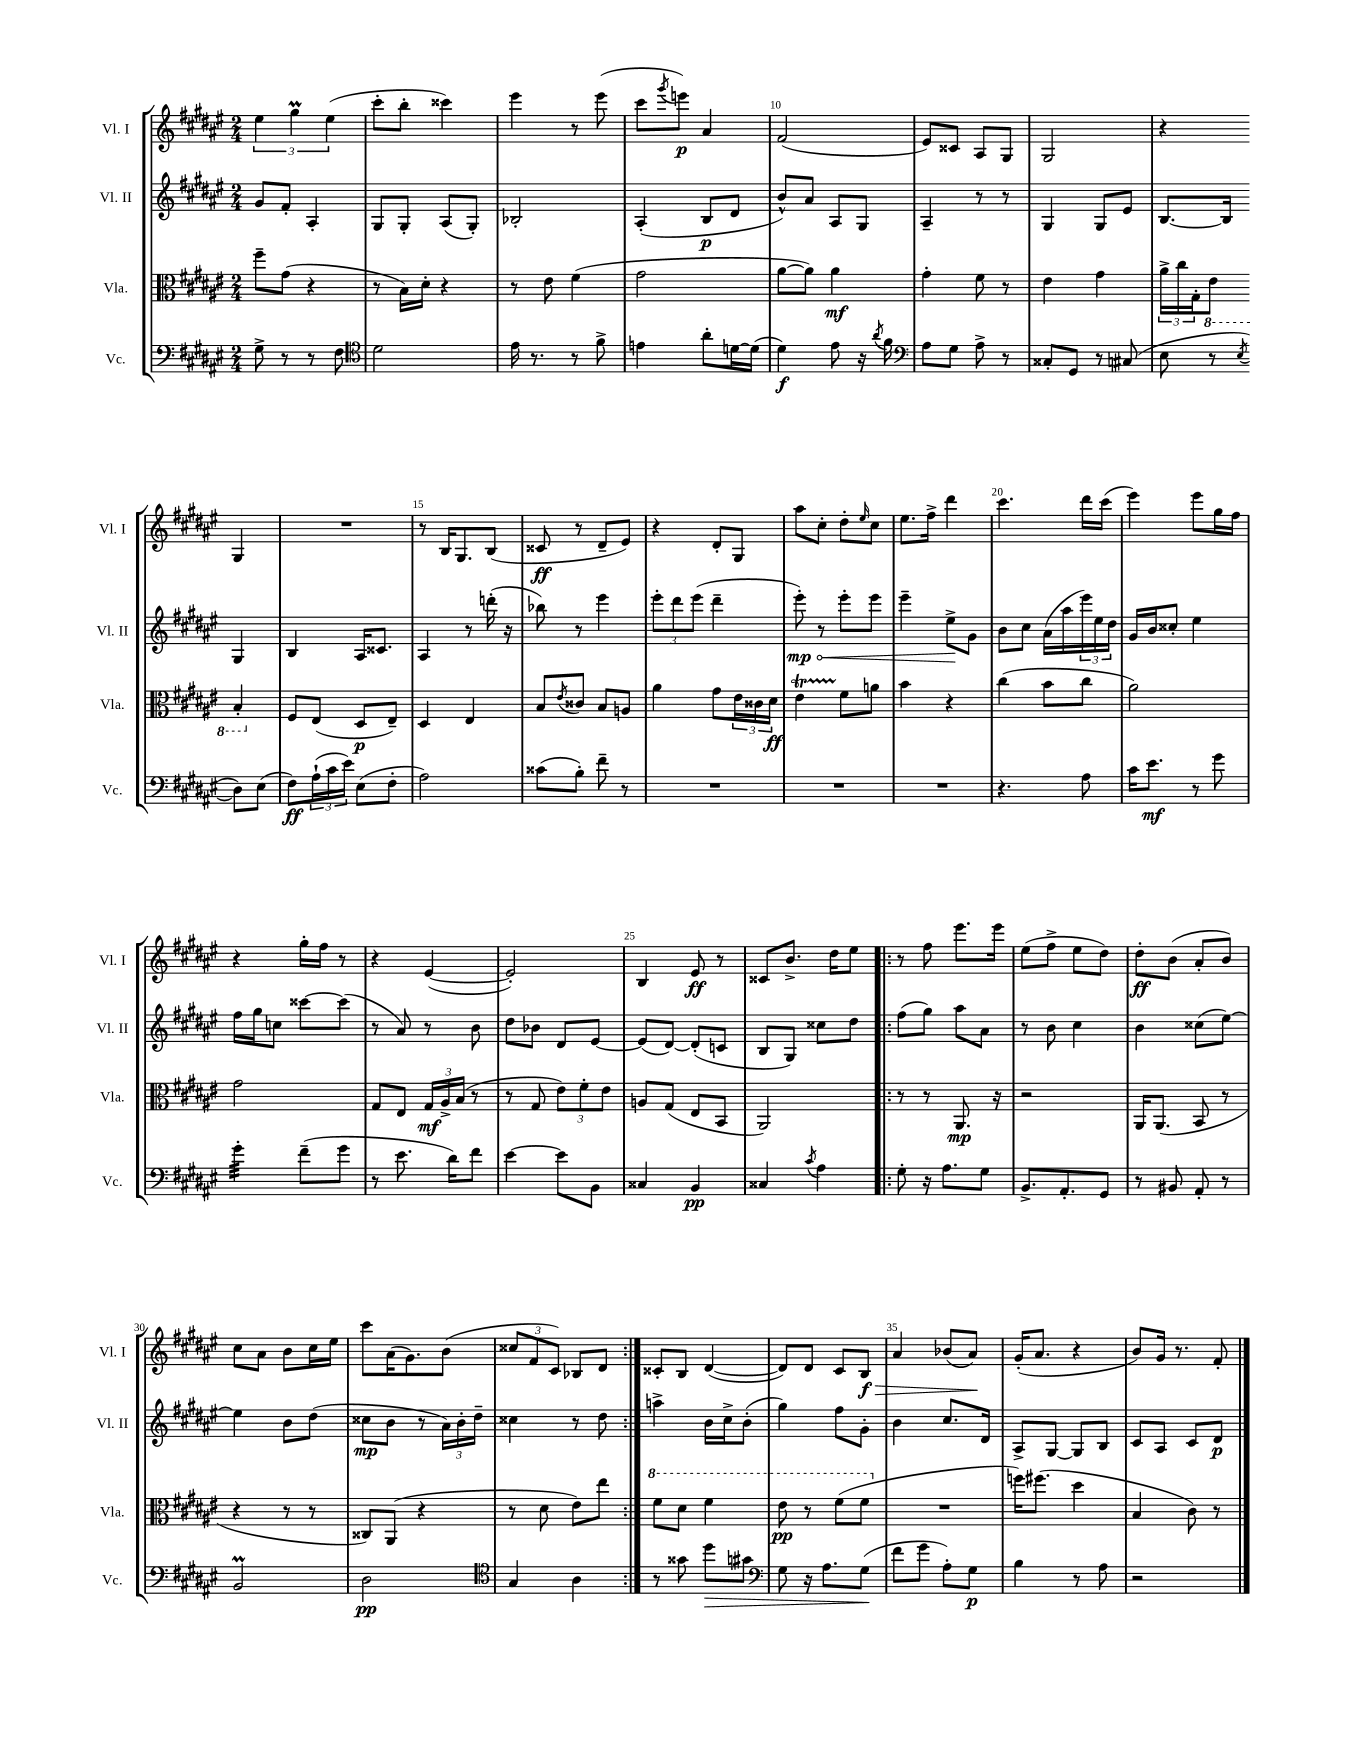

**kern	**kern	**kern	**kern
*staff4	*staff3	*staff2	*staff1
*clefF4	*clefC3	*clefG2	*clefG2
*k[f#c#g#d#a#e#]	*k[f#c#g#d#a#e#]	*k[f#c#g#d#a#e#]	*k[f#c#g#d#a#e#]
*M2/4	*M2/4	*M2/4	*M2/4
8G#^\	8ff#~\L	8g#/L	6ee#\
8r	(8g#\J	8f#'/J	.
.	.	.	6gg#\
8r	4r	4A#'/	.
.	.	.	(6ee#\
8F#\	.	.	.
=	=	=	=
*clefC4	*	*	*
2d#\	8r	8G#/L	8ccc#'\L
.	16B\LL)	8G#'/J	8bb'\J
.	16d#'\JJ	.	.
.	4r	(8A#/L	4ccc##\)
.	.	8G#'/J)	.
=	=	=	=
16e#\	8r	2B-'/	4eee#\
8.r	.	.	.
.	8e#\	.	.
8r	(4f#\	.	8r
8f#^\	.	.	(8eee#\
=	=	=	=
4e\	2g#\	(4A#'/	8ccc#\L
.	.	.	8qggg#/
.	.	.	8eee\J)
8a#'\L	.	8B/L	4a#/
[16d\L	.	8d#/J	.
(16d\]JJ	.	.	.
=	=	=	=
4d#\)	[8a#\L	8b^^/L)	(2f#/
.	8a#\]J)	8a#/J	.
8e#\	4a#\	8A#/L	.
16r	.	8G#/J	.
8qa#/	.	.	.
16f#\	.	.	.
=	=	=	=
*clefF4	*	*	*
8A#\L	4g#'\	4A#~/	8e#/L)
8G#\J	.	.	8c##/J
8A#^\	8f#\	8r	8A#/L
8r	8r	8r	8G#/J
=	=	=	=
8C##'/L	4e#\	4G#/	2G#/
8GG#/J	.	.	.
8r	4g#\	8G#/L	.
(8C#/	.	8e#/J	.
=	=	=	=
8E#\	24a#^\LL	[8.B/L	4r
.	24cc#\	.	.
.	24G#'\J	.	.
8r	8E#\J	.	.
.	.	16B/]Jk	.
8qE#/	.	.	.
8D#\L)	4BB'/	4G#/	4G#/
(8E#\J	.	.	.
=	=	=	=
8F#\L)	8F#/L	4B/	2r
(24A#`\L	(8E#/J	.	.
24c#\	.	.	.
24e#\JJ)	.	.	.
(8E#\L	8D#/L	16A#/LK	.
.	.	8.c##/J	.
8F#'\J	8E#~/J)	.	.
=	=	=	=
2A#\)	4D#/	4A#/	8r
.	.	.	16B/LK
.	.	.	8.G#/
.	4E#/	8r	.
.	.	(16ddd'\	(8B/J
.	.	16r	.
=	=	=	=
(8c##\L	8B/L	8bb-\)	8c##/
.	8qe#/	.	.
8B'\J)	8c##/J	8r	8r
8f#~\	8B/L	4eee#\	8d#~/L
8r	8A/J	.	8e#/J)
=	=	=	=
2r	4a#\	12eee#'\L	4r
.	.	12ddd#\	.
.	.	(12eee#\J	.
.	8g#\L	4ddd#~\	8d#'/L
.	24e#\L	.	8G#/J
.	24c##\	.	.
.	24d#\JJ	.	.
=	=	=	=
2r	4e#\	8eee#'\)	8aa#\L
.	.	8r	8cc#'\J
.	8f#\L	8eee#'\L	8dd#'\L
.	.	.	16qqee#/
.	8a\J	8eee#\J	8cc#\J
=	=	=	=
2r	4b\	4eee#~\	8.ee#\L
.	.	.	16ff#^\Jk
.	4r	8ee#^\L	4ddd#\
.	.	8g#\J	.
=	=	=	=
4.r	(4cc#\	8b\L	4.ccc#\
.	.	8cc#\J	.
.	8b\L	(16a#\LL	.
.	.	16aa#\	.
8A#\	8cc#\J	24eee#\)	16ddd#\LL
.	.	24ee#\	.
.	.	.	(16ccc#\JJ
.	.	24dd#\JJ	.
=	=	=	=
16c#\LK	2a#\)	16g#/LL	4eee#\)
8.e#\J	.	16b/J	.
.	.	8cc##'/J	.
8r	.	4ee#\	8eee#\L
8g#\	.	.	16gg#\L
.	.	.	16ff#\JJ
=	=	=	=
4g#'\	2g#\	16ff#\LL	4r
.	.	16gg#\J	.
.	.	8cc\J	.
(8f#~\L	.	[8ccc##\L	16gg#'\LL
.	.	.	16ff#\JJ
8g#\J	.	(8ccc##\]J	8r
=	=	=	=
8r	8G#/L	8r	4r
8.e#\	8E#/J	8a#/)	.
.	24G#/LL	8r	([4e#/
.	24A#^/	.	.
16d#\LK)	.	.	.
.	(24B/JJ	.	.
8f#\J	8r	8b\	.
=	=	=	=
[4e#\	8r	8dd#\L	2e#'/])
.	8G#/	8b-\J	.
8e#\]L	12e#\L)	8d#/L	.
.	12f#'\	.	.
8BB\J	.	[8e#/J	.
.	12e#\J	.	.
=	=	=	=
4C##/	8A/L	(8e#/]L	4B/
.	(8G#/J	[8d#/J)	.
4BB/	8E#/L	(8d#'/]L	8e#/
.	8BB/J	8c/J	8r
=	=	=	=
4C##/	2AA#/)	8B/L	8c##/L
.	.	8G#/J)	8.b^/J
8qc#/	.	.	.
4A#\	.	8cc##\L	.
.	.	.	16dd#\LK
.	.	8dd#\J	8ee#\J
=!|:	=!|:	=!|:	=!|:
8G#'\	8r	(8ff#\L	8r
16r	8r	8gg#\J)	8ff#\
8.A#\L	.	.	.
.	8.AA#/	8aa#\L	8.eee#\L
8G#\J	.	8a#\J	.
.	16r	.	16eee#\Jk
=	=	=	=
8.BB^/L	2r	8r	(8ee#\L
.	.	8b\	8ff#^\J
8.AA#'/	.	.	.
.	.	4cc#\	8ee#\L
8GG#/J	.	.	8dd#\J)
=	=	=	=
8r	16AA#/LK	4b\	8dd#'\L
.	(8.AA#/J	.	.
8BB#/	.	.	(8b\J
8AA#'/	8BB/	(8cc##\L	8a#'/L
8r	8r	[8ee#\J)	8b/J)
=	=	=	=
2BB/	4r	4ee#\]	8cc#\L
.	.	.	8a#\J
.	8r	8b\L	8b\L
.	8r	(8dd#\J	16cc#\L
.	.	.	16ee#\JJ
=	=	=	=
2D#\	8C##/L)	8cc##\L	8ccc#\L
.	(8AA#/J	8b\J	(16a#\K
.	.	.	8.g#\)
.	4r	8r	.
.	.	24a#\LL)	(8b\J
.	.	24b'\	.
.	.	24dd#~\JJ	.
=	=	=	=
*clefC4	*	*	*
4G#/	8r	4cc##\	12cc##/L
.	.	.	12f#/
.	8d#\	.	.
.	.	.	12c#/J)
4A#\	8e#\L)	8r	8B-/L
.	8ee#\J	8dd#\	8d#/J
=:|!	=:|!	=:|!	=:|!
8r	8ff#\L	4aa^\	8c##'/L
8g##\	8dd#\J	.	8B/J
8dd#\L	4ff#\	16b\LL	([4d#/
.	.	16cc#^\J	.
8g#\J	.	(8b'\J	.
=	=	=	=
*clefF4	*	*	*
8G#\	8ee#\	4gg#\)	8d#/]L)
16r	8r	.	8d#/J
8.A#\L	.	.	.
.	(8ff#\L	8ff#\L	8c#/L
(8G#\J	8ff#\J	8g#'\J	8B/J
=	=	=	=
8f#\L	2r	4b\	4a#/
8g#\J	.	.	.
8A#'\L)	.	8.cc#/L	(8b-/L
8G#\J	.	.	8a#/J)
.	.	16d#/Jk	.
=	=	=	=
4B\	16ff\LK)	8A#^/L	(16g#'/LK
.	(8.ff#\J	.	8.a#/J
.	.	[8G#/J	.
8r	4dd#\	8G#/]L	4r
8A#\	.	8B/J	.
=	=	=	=
2r	4B/	8c#/L	8b/L)
.	.	8A#/J	16g#/Jk
.	.	.	8.r
.	8c#\)	8c#/L	.
.	8r	8d#/J	8f#'/
==	==	==	==
*-	*-	*-	*-
